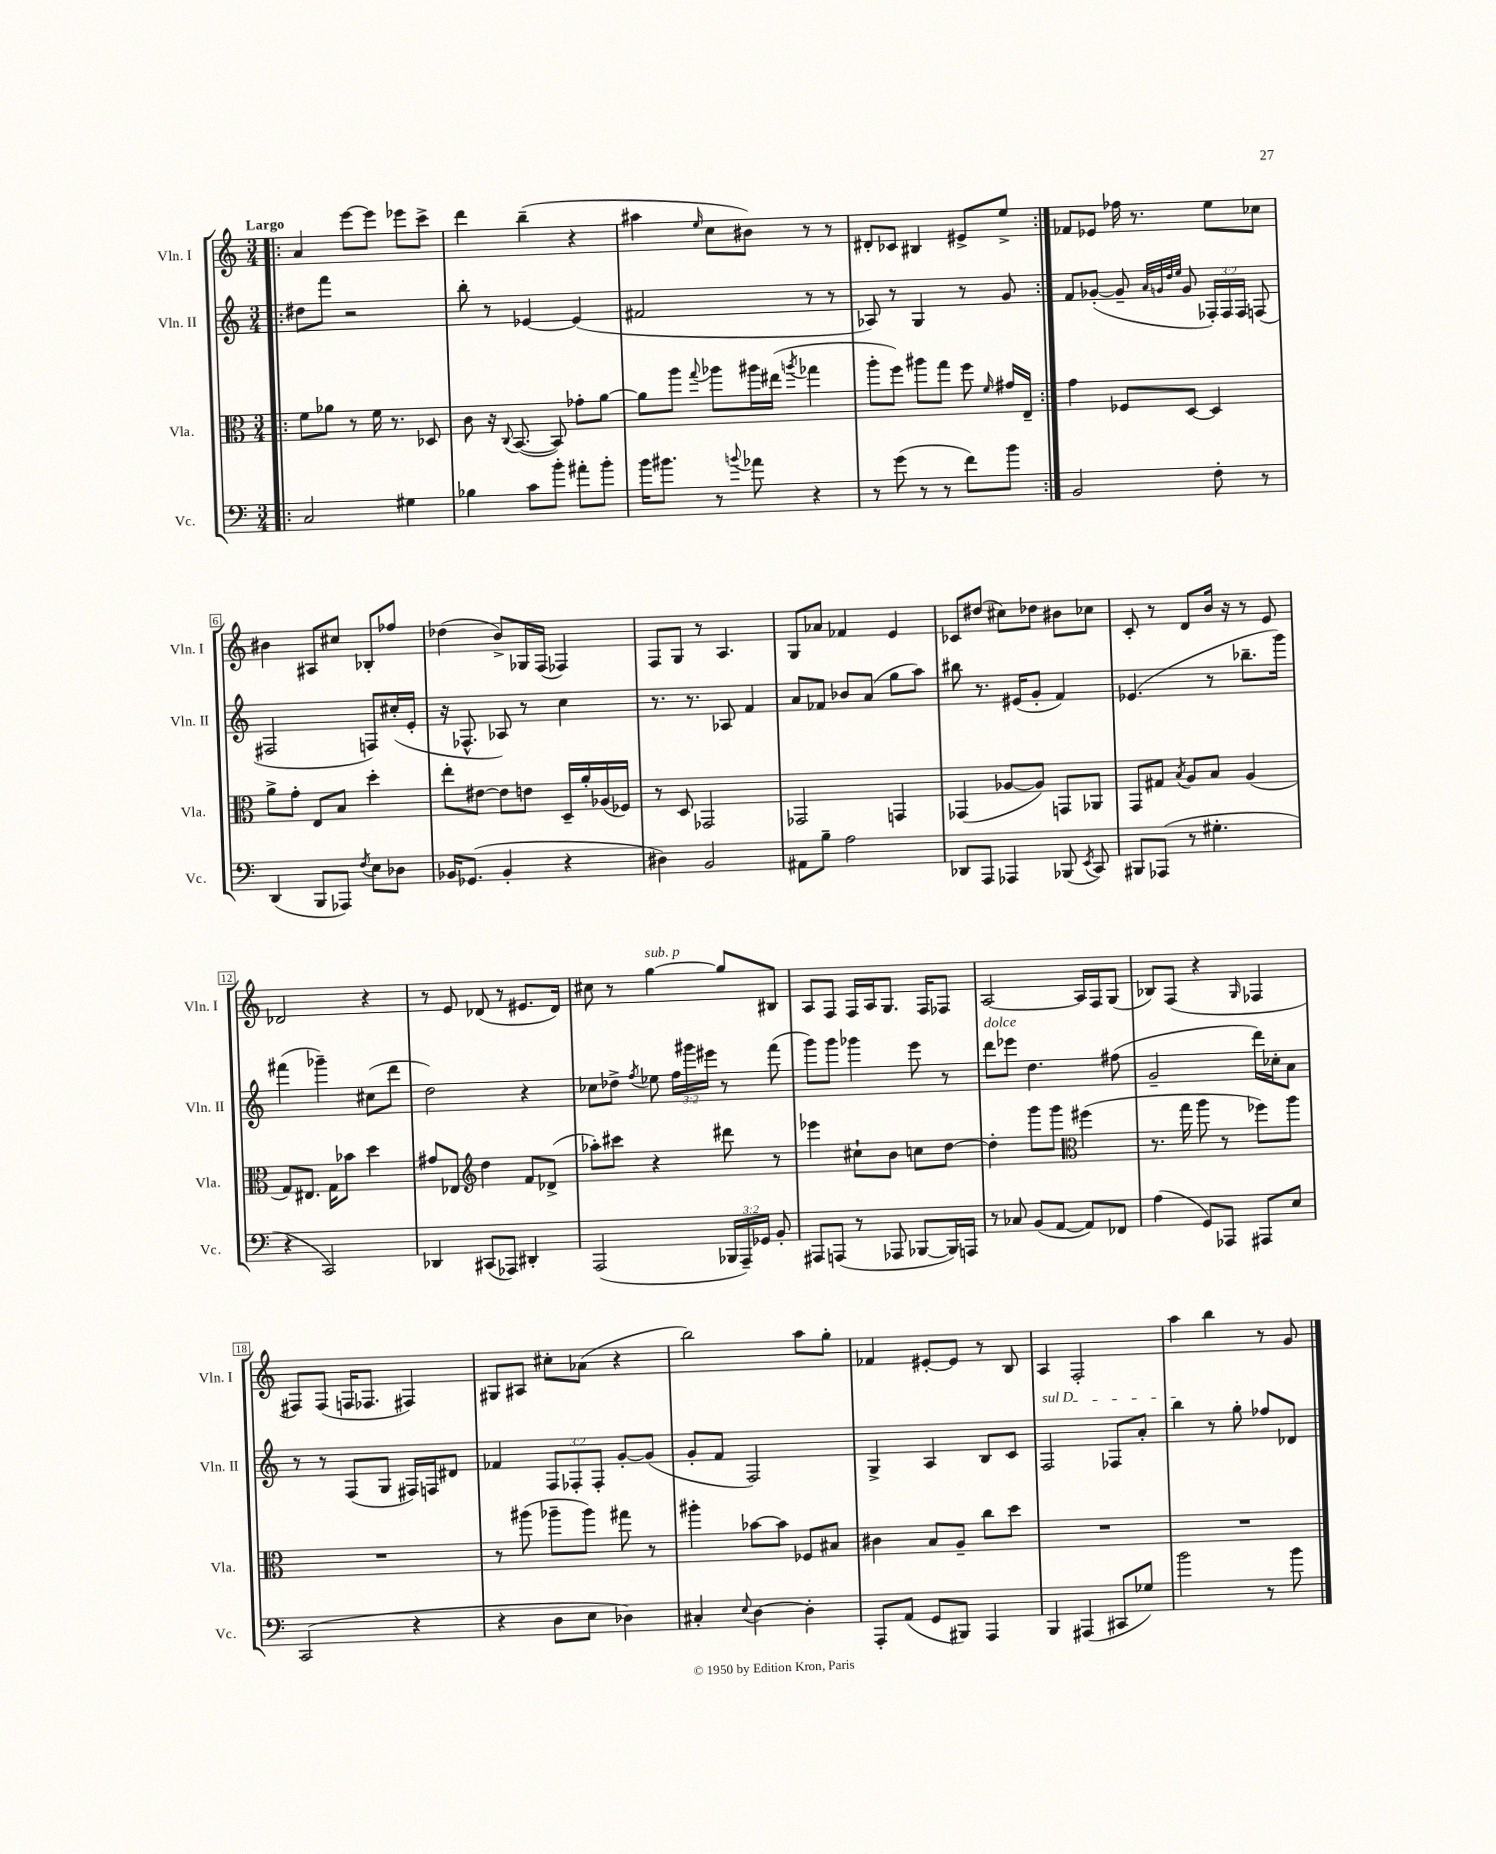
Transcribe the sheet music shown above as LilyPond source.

<<
\new StaffGroup <<
\new Staff = "s0" \with { instrumentName = "Vln. I" shortInstrumentName = "Vln. I" } {
    \clef treble \key c \major \numericTimeSignature \time 3/4 \tempo "Largo"
    \autoBeamOff \repeat volta 2 { \bar ".|:" a'4 e'''8[~ e'''8] ees'''8[ c'''8]-> |
    d'''4 b''4--( r4 |
    ais''4 \grace { e''16 } c''8[ bis'8]) r8 r8 |
    dis'8[-. ces'8] bis4 eis'8[-> e''8]-> | }
    fes'8[ ees'8] fes''16 r8. e''8[ ces''8] |
    bis'4 ais8[ cis''8] bes8[-. fes''8] |
    des''4( b'8[->) ges16 f16]( fes4) |
    f8[ g8] r8 a4. |
    g8[ aes'8] fes'4 e'4 |
    ces'8[ dis''8]( cis''8[) des''8] bis'8[ ces''8] |
    c'8-. r8 d'8[ b'16] r16 r8 e'8 |
    des'2 r4 |
    r8 e'8 des'8( r8 eis'8.[ des'16]) |
    cis''8 r8 g''4~^\markup { \italic "sub. p" } g''8[ bis8] |
    a8[ f8] f16[ a16 g8.] f16[ fes8] |
    a2~ a16[ f16 g8]( |
    bes8[) f8]( r4 \grace { g16 } fes4 |
    fis8[) fis8]( f16[ fes8.] fis4) |
    gis8[ ais8] cis''8[-. aes'8]( r4 |
    b''2) a''8[ g''8]-. |
    fes'4 eis'8[~-. eis'8] r8 b8 |
    a4 f2-. |
    a''4 b''4 r8 g'8 \bar "|." |
}
\new Staff = "s1" \with { instrumentName = "Vln. II" shortInstrumentName = "Vln. II" } {
    \clef treble \key c \major \numericTimeSignature \time 3/4 \override Staff.TupletNumber.text = #tuplet-number::calc-fraction-text
    \autoBeamOff \repeat volta 2 { \bar ".|:" dis''8[ f'''8] r2 |
    b''8-. r8 ees'4~ ees'4( |
    fis'2 r8 r8 |
    aes8) r8 g4 r8 g'8 | }
    f'8[ ges'8]~-.( ges'8-- \grace { a'32[ g'32 d''32 e''32] } g'8 \tuplet 3/2 { fes16[-.) fes16 fes16] } f8( |
    fis2 f8[) cis''16-.( e'16]-. |
    r16 fes8.-^ aes8) r8 c''4 |
    r8. r8. aes8 f'4 |
    a'8[ fes'8] bes'8[ a'8]( g''8[ a''8]) |
    bis''8 r8. eis'16[( g'8]-. f'4) |
    ees'4.( r8 bes''8.[-- g'''16]) |
    fis'''4( ges'''4--) cis''8[( d'''8] |
    d''2) r4 |
    ces''8[ des''8]-> \acciaccatura { f''8 } ees''8 \tuplet 3/2 { f''16[ gis'''16 eis'''16] } r8 f'''8( |
    g'''8[) g'''8] ges'''4 e'''8 r8 |
    d'''8[^\markup { \italic "dolce" } ees'''8] d''4. fis''8( |
    g'2-- d'''16[) ces''16-. a'8] |
    r8 r8 f8[( g8] fis16[) f16 dis'8] |
    fes'4 \tuplet 3/2 { f8[ fes8-. fes8]-. } g'8[~-. g'8]( |
    g'8[-. f'8] f2) |
    g4-> a4 b8[ c'8] |
    \once \override TextSpanner.bound-details.left.text = \markup { \italic "sul D" } f2\startTextSpan fes8[ a'8]-. |
    b''4\stopTextSpan r8 g''8-. fes''8[ des'8] \bar "|." |
}
\new Staff = "s2" \with { instrumentName = "Vla." shortInstrumentName = "Vla." } {
    \clef alto \key c \major \numericTimeSignature \time 3/4
    \autoBeamOff \repeat volta 2 { \bar ".|:" f'8[ aes'8] r8 f'16 r8. des8 |
    c'8 r16 \appoggiatura { c8 } b,8.~( b,8) ges'8[-. a'8]~ |
    a'8[ a''8] \appoggiatura { g''8 } aes''8[ ais''16 eis''16]( \acciaccatura { a''8 } ges''4 |
    a''8[-. f''8]) ais''8[ g''8] f''8 \grace { f'16 } gis'16[ e16]-- | }
    g'4 fes8[ d8]~ d4 |
    a'8[-> g'8]-. e8[ b8] d''4-. |
    e''8[-. eis'8]~ eis'8[ e'8] d16[-- a'16-. aes16( fes16]) |
    r8 d8 ges,2 |
    ges,2 g,4 |
    ges,4( aes8[~ aes8]) g,8[ aes,8] |
    g,8[ gis8] \acciaccatura { b8 } a8[ b8] a4( |
    g8[) eis8.] g16[ bes'8] d''4 |
    gis'8[ ees8] \clef treble d''4 f'8[ des'8]->( |
    aes''8[-.) cis'''8] r4 dis'''8 r8 |
    ees'''4 cis''8[-! b'8] c''8[ d''8]~ |
    d''4-. g'''8[ g'''8] \clef alto fis''4( |
    r8. g''16 a''8 r8 fes''8[) a''8] |
    R2. |
    r8 ais''8( aes''8[-- aes''8]) gis''8 r8 |
    ais''4-. bes'8[~ bes'8] fes8[ bis8] |
    cis'4 b8[ a8]-- c''8[ d''8] |
    R2. |
    R2. \bar "|." |
}
\new Staff = "s3" \with { instrumentName = "Vc." shortInstrumentName = "Vc." } {
    \clef bass \key c \major \numericTimeSignature \time 3/4 \override Staff.TupletNumber.text = #tuplet-number::calc-fraction-text
    \autoBeamOff \repeat volta 2 { \bar ".|:" c2 gis4 |
    bes4 c'8[ b'8]-. ais'8[-. b'8]-. |
    b'16[ bis'8.] r8 \appoggiatura { b'8 } aes'8 r4 |
    r8 g'8( r8 r8 f'8[) b'8] | }
    b,2 f8-. r8 |
    d,4( b,,8[ aes,,8]) \acciaccatura { f8 } e8[ des8] |
    bes,16[ ges,8.]( bes,4-. r4 |
    dis4) b,2 |
    ais,8[ b8]-- a2 |
    des,8[ a,,8] aes,,4 bes,,8( \acciaccatura { e,8 } c,8) |
    bis,,8[ aes,,8]( r8 gis4.-. |
    r4 c,2) |
    des,4 cis,8[( aes,,8]) dis,4-. |
    a,,2( \tuplet 3/2 { bes,,16[ a,,16--) ges,16] } b,8-. |
    ais,,8[ a,,8]( r8 aes,,8 bes,,8[~ bes,,16) a,,16] |
    r8 ces8 b,8[( a,8]~ a,8[) fes,8] |
    a4( g,8[) aes,,8] ais,,8[ e8] |
    c,2( r4 |
    r4 d8[ e8] des4) |
    cis4-. \appoggiatura { e8 } d4~ d4-. |
    a,,8[-. a,8]( g,8[ bis,,8]) a,,4 |
    b,,4 ais,,4( cis,8[ ges8]) |
    b'2 r8 b'8 \bar "|." |
}
>>
>>
\layout { \context { \Score \override BarNumber.stencil = #(make-stencil-boxer 0.1 0.3 ly:text-interface::print) } }
